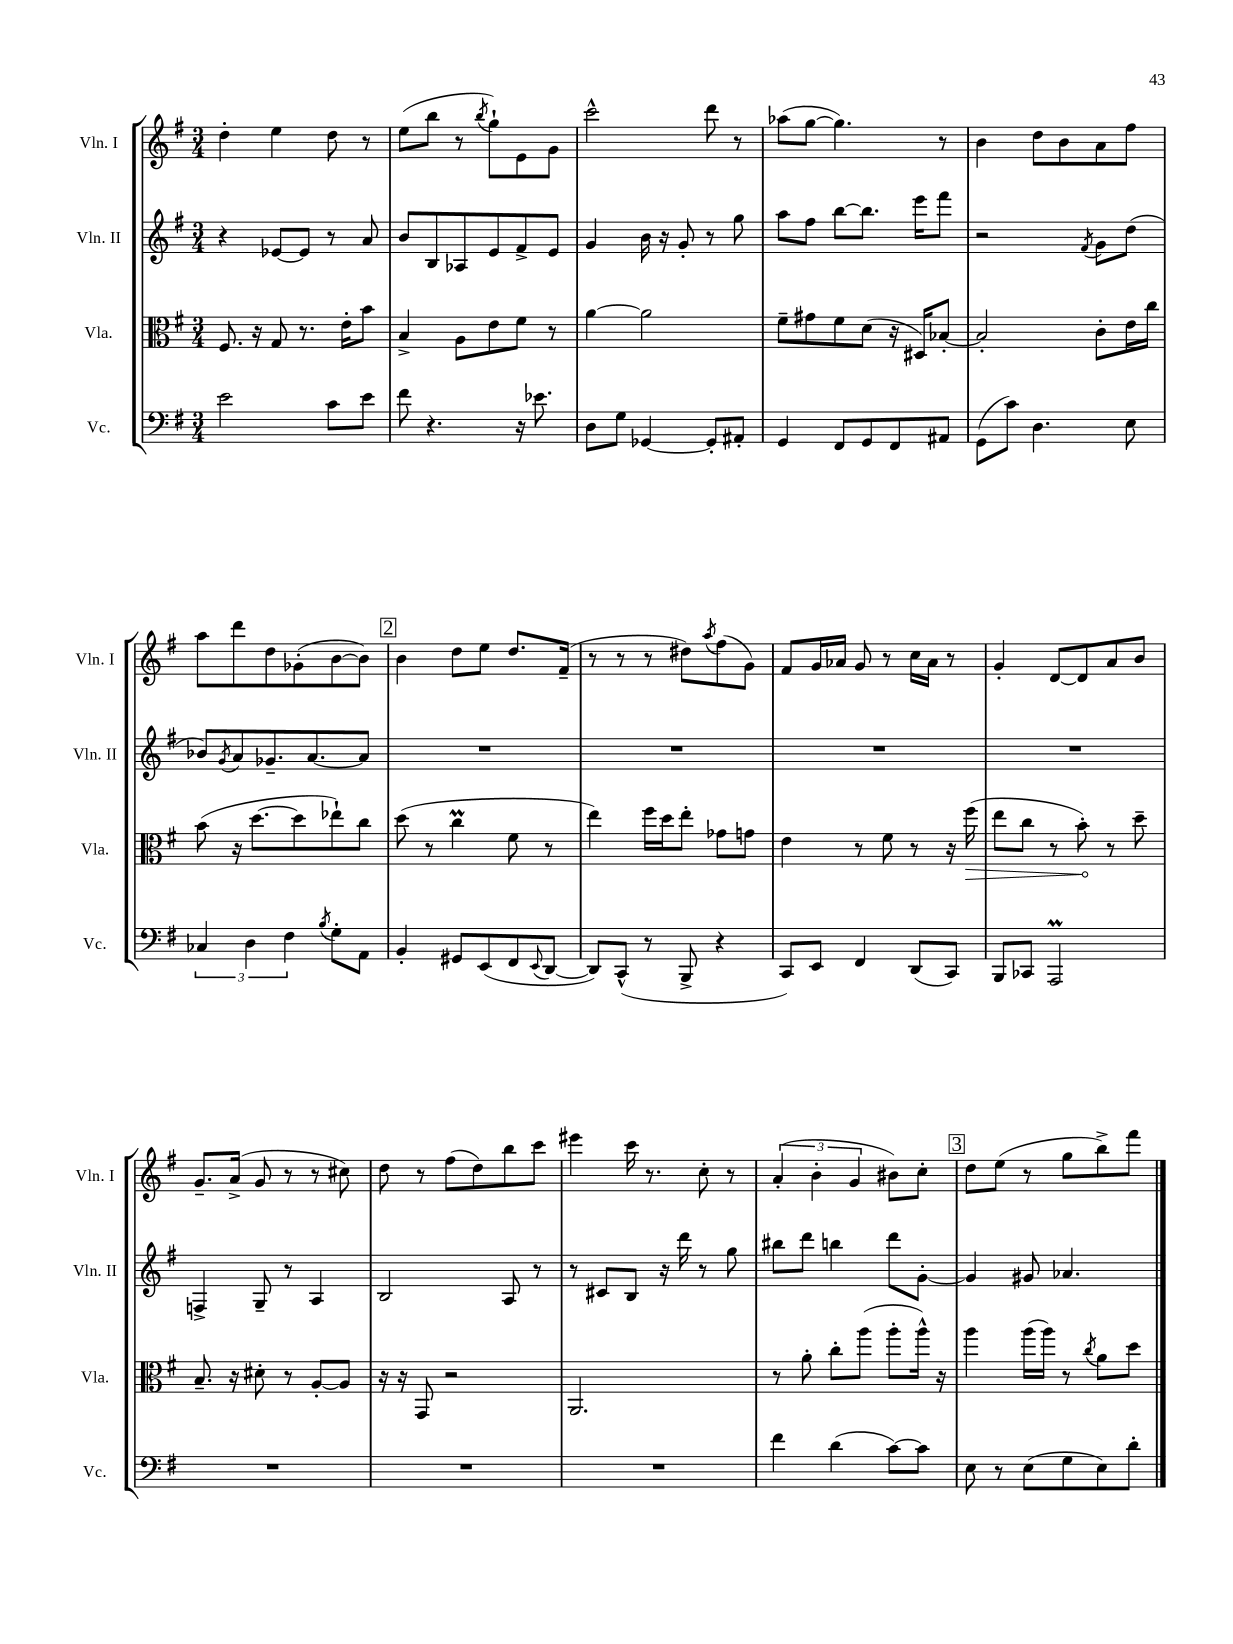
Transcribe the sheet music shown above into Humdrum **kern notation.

**kern	**kern	**kern	**kern
*staff4	*staff3	*staff2	*staff1
*clefF4	*clefC3	*clefG2	*clefG2
*k[f#]	*k[f#]	*k[f#]	*k[f#]
*M3/4	*M3/4	*M3/4	*M3/4
2e\	8.F#/	4r	4dd'\
.	16r	.	.
.	8G/	[8e-/L	4ee\
.	8.r	8e-/]J	.
8c\L	.	8r	8dd\
.	16e'\LK	.	.
8e\J	8b\J	8a/	8r
=	=	=	=
8f#\	4B^/	8b/L	(8ee\L
4.r	.	8B/	8bb\J
.	8A\L	8A-/	8r
.	.	.	8qbb/
.	8e\	8e/	8gg`\L)
16r	8f#\J	8f#^/	8e\
8.e-\	.	.	.
.	8r	8e/J	8g\J
=	=	=	=
8D\L	[4a\	4g/	2ccc^^\
8G\J	.	.	.
[4GG-/	2a\]	16b\	.
.	.	16r	.
.	.	8g'/	.
8GG-'/]L	.	8r	8ddd\
8AA#'/J	.	8gg\	8r
=	=	=	=
4GG/	8f#~\L	8aa\L	(8aa-\L
.	8g#\	8ff#\J	[8gg\J
8FF#/L	8f#\	[8bb\L	4.gg\])
8GG/	(8d\J	8.bb\]J	.
8FF#/	16r	.	.
.	16D#/LK)	16eee\LK	.
8AA#/J	[8B-'/J	8fff#\J	8r
=	=	=	=
(8GG\L	2B-'/]	2r	4b\
8c\J)	.	.	.
4.D\	.	.	8dd\L
.	.	.	8b\
.	.	8qf#/	.
.	8c'\L	8g\L	8a\
8E\	16e\L	(8dd\J	8ff#\J
.	16cc\JJ	.	.
=	=	=	=
6C-/	(8b\	8b-/L)	8aa\L
.	.	8qg/	.
.	16r	8a/	8ddd\
6D\	.	.	.
.	[8.dd\L	.	.
.	.	8.g-~/	8dd\
6F#\	.	.	.
.	8dd\]	.	(8g-'\
.	.	[8.a/	.
8qB/	.	.	.
8G'\L	8ee-`\)	.	[8b\
8AA\J	8cc\J	8a/]J	8b\]J)
=	=	=	=
4BB'/	(8dd\	2.r	4b\
.	8r	.	.
8GG#/L	4cc\	.	8dd\L
(8EE/	.	.	8ee\J
8FF#/	8f#\	.	8.dd/L
8qqEE/	.	.	.
[8DD/J	8r	.	.
.	.	.	(16f#~/Jk
=	=	=	=
8DD/]L)	4ee\)	2.r	8r
(8CC^^/J	.	.	8r
8r	16ff#\LL	.	8r
.	16dd\J	.	.
8BBB^/	8ee'\J	.	8dd#\L)
.	.	.	8qaa/
4r	8g-\L	.	(8ff#\
.	8g\J	.	8g\J)
=	=	=	=
8CC/L)	4e\	2.r	8f#/L
8EE/J	.	.	16g/L
.	.	.	16a-/JJ
4FF#/	8r	.	8g/
.	8f#\	.	8r
(8DD/L	8r	.	16cc\LL
.	.	.	16a-\JJ
8CC/J)	16r	.	8r
.	(16ff#\	.	.
=	=	=	=
8BBB/L	8ee\L	2.r	4g'/
8CC-/J	8cc\J	.	.
2AAA/	8r	.	[8d/L
.	8b'\)	.	8d/]
.	8r	.	8a/
.	8dd~\	.	8b/J
=	=	=	=
2.r	8.B~/	4F^/	8.g~/L
.	16r	.	(16a^/Jk
.	8d#'\	8G~/	8g/
.	8r	8r	8r
.	[8A'/L	4A/	8r
.	8A/]J	.	8cc#\)
=	=	=	=
2.r	16r	2B/	8dd\
.	16r	.	.
.	8GG/	.	8r
.	2r	.	(8ff#\L
.	.	.	8dd\)
.	.	8A/	8bb\
.	.	8r	8ccc\J
=	=	=	=
2.r	2.AA/	8r	4eee#\
.	.	8c#/L	.
.	.	8B/J	16ccc\
.	.	.	8.r
.	.	16r	.
.	.	16ddd\	.
.	.	8r	8cc'\
.	.	8gg\	8r
=	=	=	=
4f#\	8r	8bb#\L	(6a'/
.	8a'\	8ddd\J	.
.	.	.	6b'\
(4d\	8cc'\L	4bb\	.
.	.	.	6g/
.	(8aa\J	.	.
[8c\L)	8aa'\L	8ddd\L	8b#\L)
8c\]J	16aa^^\Jk)	[8g'\J	8cc'\J
.	16r	.	.
=	=	=	=
8E\	4aa\	4g/]	8dd\L
8r	.	.	(8ee\J
(8E\L	(16aa\LL	8g#/	8r
.	16aa\JJ)	.	.
8G\	8r	4.a-/	8gg\L
.	8qcc/	.	.
8E\)	8a\L	.	8bb^\)
8d'\J	8dd\J	.	8fff#\J
==	==	==	==
*-	*-	*-	*-
